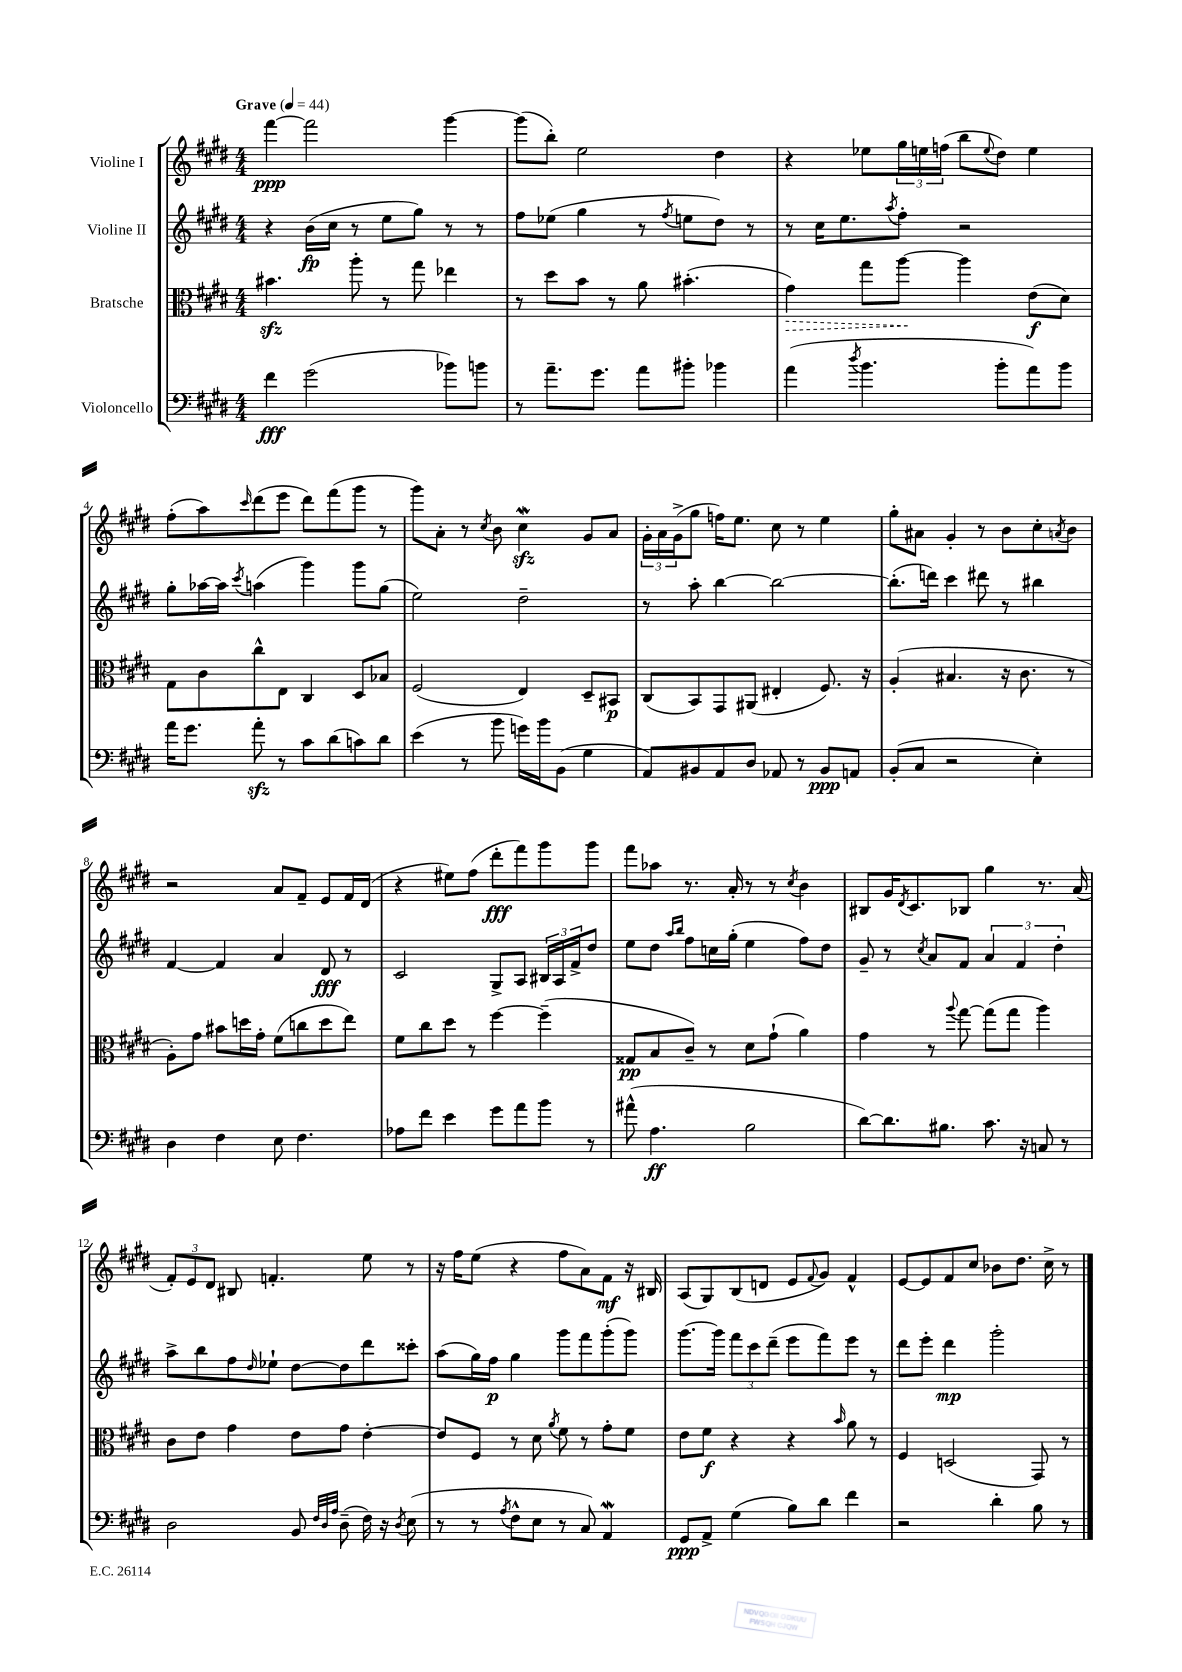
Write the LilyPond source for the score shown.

<<
\new StaffGroup <<
\new Staff = "s0" \with { instrumentName = "Violine I" } {
    \clef treble \key e \major \numericTimeSignature \time 4/4 \tempo "Grave" 4 = 44
    fis'''4~\ppp fis'''2 gis'''4~ |
    gis'''8( b''8-.) e''2 dis''4 |
    r4 ees''8 \tuplet 3/2 { gis''16 e''16 f''16( } b''8 \appoggiatura { e''8 } dis''8) e''4 |
    fis''8-.( a''8) \grace { cis'''16 } dis'''8( e'''8 dis'''8) fis'''8( gis'''8 r8 |
    gis'''8) a'8-. r8 \acciaccatura { cis''8 } b'8 cis''4\mordent\sfz gis'8 a'8 |
    \tuplet 3/2 { gis'16-. a'16 gis'16->( } gis''8 f''16) e''8. cis''8 r8 e''4 |
    gis''8-. ais'8 gis'4-. r8 b'8 cis''8-. \acciaccatura { a'8 } b'8 |
    r2 a'8 fis'8-- e'8 fis'16 dis'16( |
    r4 eis''8) fis''8( dis'''8-.\fff fis'''8) gis'''8 gis'''8 |
    fis'''8 aes''8 r8. a'16-. r8 r8 \acciaccatura { cis''8 } b'4 |
    bis8 gis'16 \acciaccatura { dis'8 } cis'8. bes8 gis''4 r8. a'16( |
    \tuplet 3/2 { fis'8-.) e'8 dis'8 } bis8 f'4.-. e''8 r8 |
    r16 fis''16 e''8( r4 fis''8 a'8) fis'8\mf r16 bis16 |
    a8( gis8) b8( d'8 e'8 \appoggiatura { fis'8 } gis'8) fis'4-^ |
    e'8~ e'8 fis'8 cis''8 bes'8 dis''8. cis''16-> r8 \bar "|." |
}
\new Staff = "s1" \with { instrumentName = "Violine II" } {
    \clef treble \key e \major \numericTimeSignature \time 4/4
    r4 b'16\fp( cis''16 r8 e''8 gis''8) r8 r8 |
    fis''8 ees''8( gis''4 r8 \acciaccatura { fis''8 } e''8 dis''8) r8 |
    r8 cis''16 e''8. \acciaccatura { a''8 } fis''8-. r2 |
    gis''8-. aes''16~ aes''16 \acciaccatura { cis'''8 } a''4( gis'''4) gis'''8 gis''8( |
    e''2) dis''2-- |
    r8 a''8-. b''4~ b''2~ |
    b''8.-.( d'''16) cis'''4 dis'''8 r8 bis''4 |
    fis'4~ fis'4 a'4 dis'8\fff r8 |
    cis'2 gis8-> a8 \tuplet 3/2 { bis16 a16 fis'16-> } dis''8 |
    e''8 dis''8 \grace { a''16 b''16 } fis''8 c''16 gis''16-.( e''4 fis''8) dis''8 |
    gis'8-- r8 \acciaccatura { cis''8 } a'8 fis'8 \tuplet 3/2 { a'4 fis'4 dis''4-. } |
    a''8-> b''8 fis''8 \grace { dis''16 } ees''8-! dis''8~ dis''8 dis'''8 cisis'''8-. |
    a''8( gis''16) fis''16\p gis''4 gis'''8 fis'''8 gis'''8-.( gis'''8) |
    gis'''8.~ gis'''16 \tuplet 3/2 { fis'''8 cis'''8 dis'''8--( } e'''8 fis'''8) e'''8 r8 |
    dis'''8 e'''8-. dis'''4\mp gis'''2-. \bar "|." |
}
\new Staff = "s2" \with { instrumentName = "Bratsche" } {
    \clef alto \key e \major \numericTimeSignature \time 4/4
    bis'4.\sfz a''8-. r8 gis''8 ees''4 |
    r8 dis''8 b'8 r8 a'8 bis'4.-.( |
    \once \override Hairpin.style = #'dashed-line gis'4\>) gis''8 a''8~\! a''4 e'8\f( dis'8) |
    gis8 cis'8 cis''8-^ e8 cis4 dis8 bes8 |
    fis2( e4) dis8-- bis,8\p |
    cis8( b,8) gis,8 ais,8( eis4-. fis8.) r16 |
    a4-.( bis4. r16 cis'8. r8 |
    a8-.) gis'8 bis'8 d''16 gis'16-. fis'8( c''8 d''8 e''8) |
    fis'8 cis''8 dis''8 r8 fis''4~ fis''4--( |
    gisis8\pp b8 cis'8--) r8 dis'8 gis'8-!( a'4) |
    gis'4 r8 \appoggiatura { a''8 } gis''8~ gis''8( gis''8 a''4) |
    cis'8 e'8 gis'4 e'8 gis'8 e'4~-. |
    e'8 fis8 r8 dis'8 \acciaccatura { a'8 } fis'8 r8 gis'8-. fis'8 |
    e'8 fis'8\f r4 r4 \grace { b'16 } a'8 r8 |
    fis4 d2( gis,8) r8 \bar "|." |
}
\new Staff = "s3" \with { instrumentName = "Violoncello" } {
    \clef bass \key e \major \numericTimeSignature \time 4/4
    fis'4\fff gis'2( bes'8) b'8 |
    r8 a'8.-- gis'8. a'8 bis'8-. bes'4 |
    a'4( \acciaccatura { dis''8 } b'4. b'8-. a'8) b'8 |
    a'16 gis'8. a'8-.\sfz r8 cis'8 dis'8( c'8) dis'8 |
    e'4( r8 b'8 g'16) b'16 b,8( gis4 |
    a,8) bis,8 a,8 dis8 aes,8 r8 bis,8\ppp a,8 |
    b,8-.( cis8 r2 e4-.) |
    dis4 fis4 e8 fis4. |
    aes8 fis'8 e'4 gis'8 a'8 b'8 r8 |
    ais'8-^( a4.\ff b2 |
    dis'8~) dis'8. bis8. cis'8. r16 c8 r8 |
    dis2 b,8 \grace { fis32 dis32 a32 } dis8--( fis16) r16 \acciaccatura { dis8 } e8( |
    r8 r8 \acciaccatura { a8 } fis8-^ e8 r8 cis8) a,4\mordent |
    gis,8\ppp a,8-> gis4( b8) dis'8 fis'4 |
    r2 dis'4-. b8 r8 \bar "|." |
}
>>
>>
